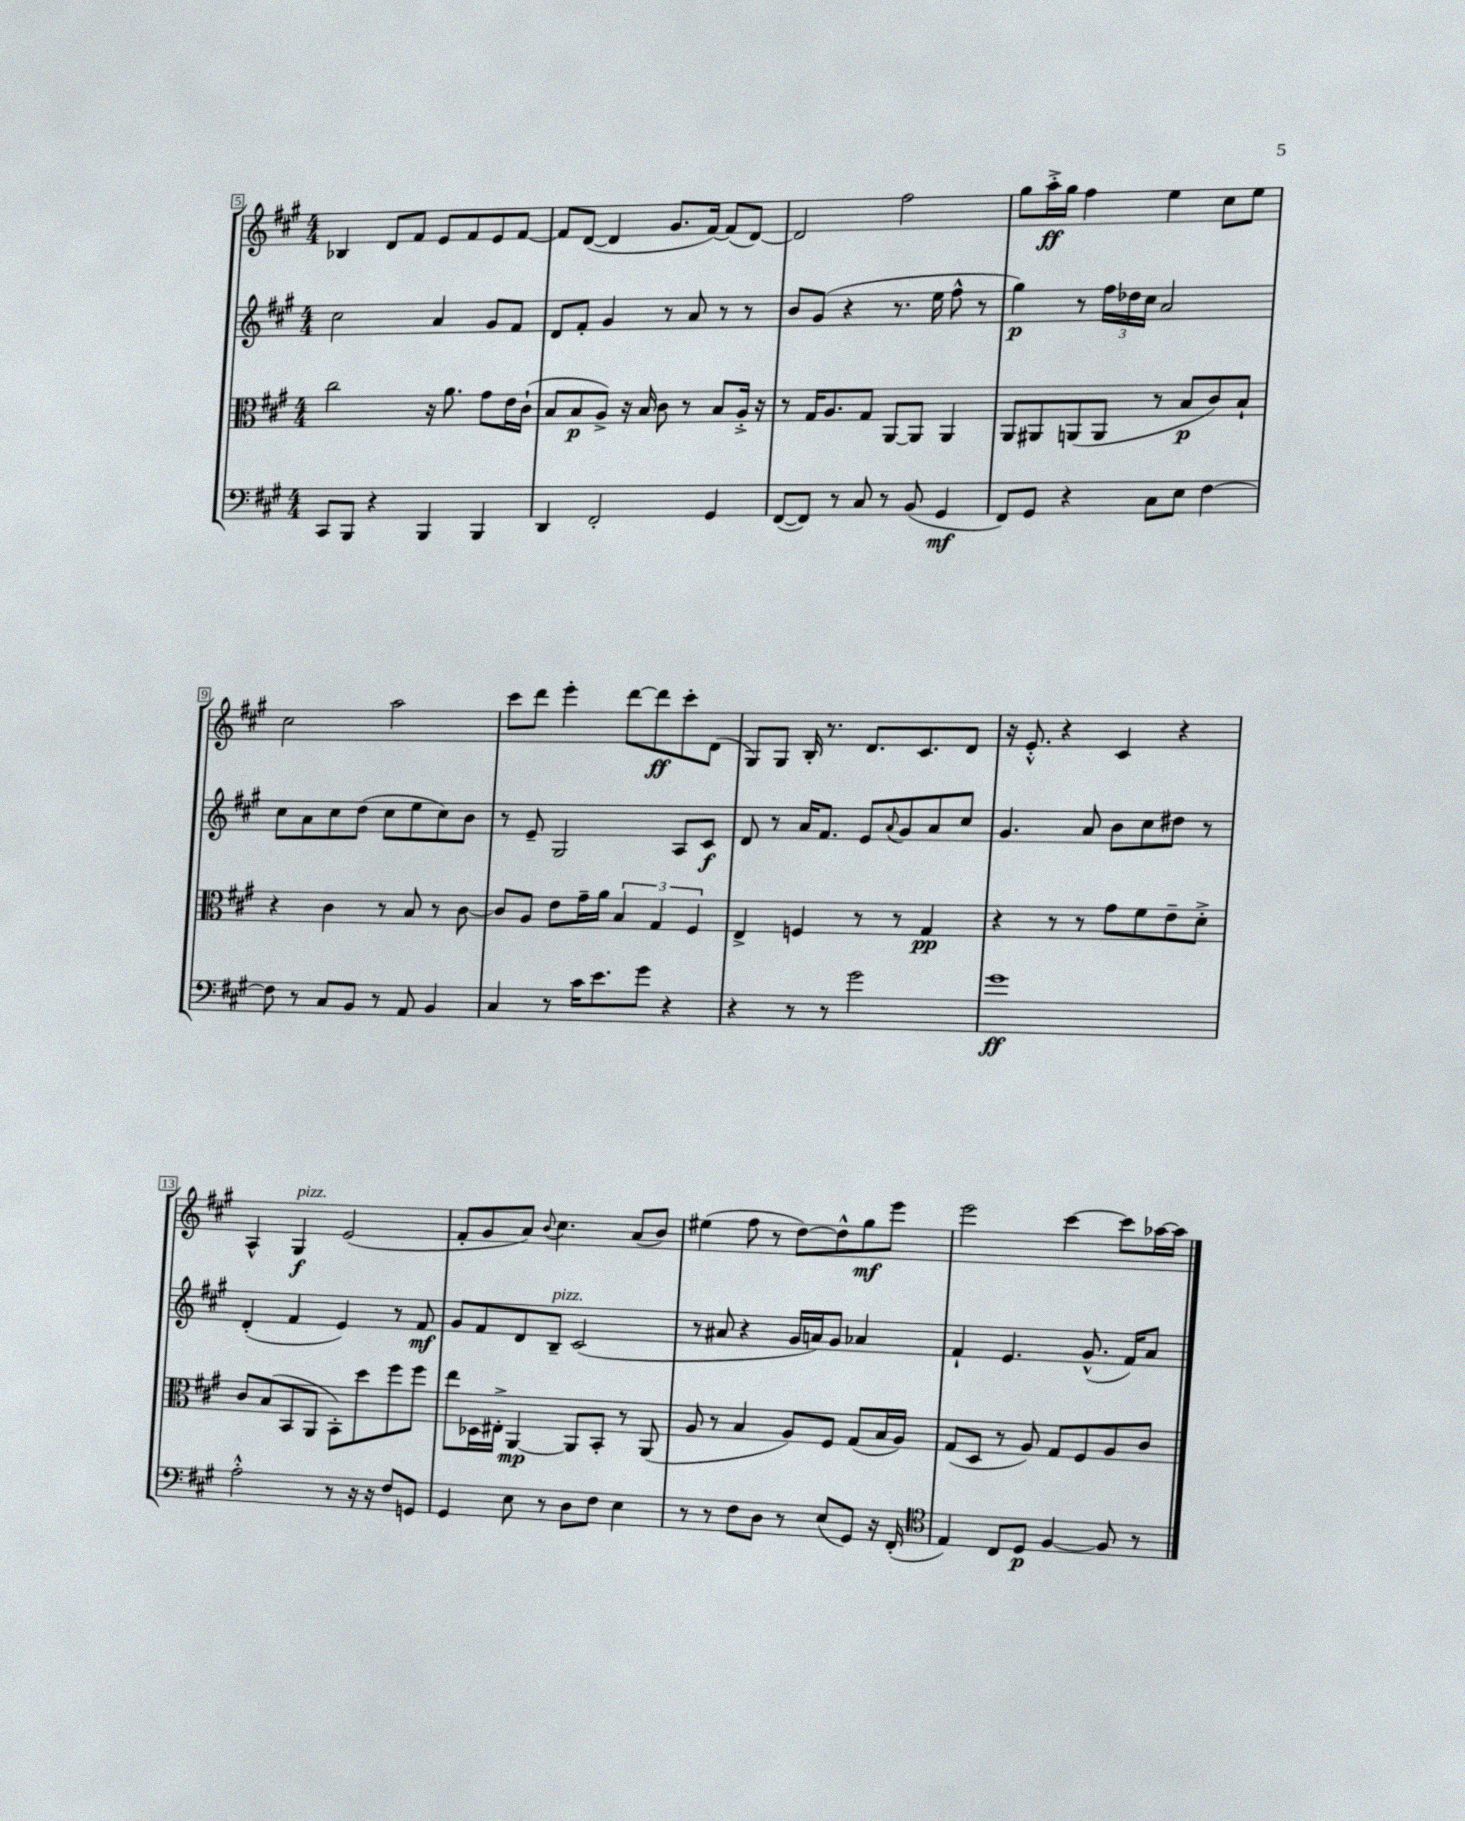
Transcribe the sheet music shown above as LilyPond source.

<<
\new StaffGroup <<
\new Staff = "s0" {
    \clef treble \key a \major \numericTimeSignature \time 4/4
    bes4 d'8 fis'8 e'8 fis'8 e'8 fis'8~ |
    fis'8 d'8~( d'4 gis'8. fis'16~) fis'8( d'8~) |
    d'2 fis''2 |
    gis''8 a''16-.->\ff gis''16 fis''4 e''4 cis''8 e''8 |
    cis''2 a''2 |
    cis'''8 d'''8 e'''4-. d'''8~ d'''8\ff cis'''8-. d'8( |
    gis8) gis8 b16-. r8. d'8. cis'8. d'8 |
    r16 e'8.-.-^ r4 cis'4 r4 |
    a4-^ gis4\f^\markup { \italic "pizz." } e'2( |
    fis'8-. gis'8 a'8) \appoggiatura { b'8 } cis''4. a'8( b'8) |
    eis''4( fis''8 r8 d''8~) d''8-^ gis''8\mf e'''8 |
    e'''2 cis'''4~ cis'''8 aes''16~ aes''16 \bar "|." |
}
\new Staff = "s1" {
    \clef treble \key a \major \numericTimeSignature \time 4/4
    cis''2 a'4 gis'8 fis'8 |
    d'8 fis'8-. gis'4 r8 a'8 r8 r8 |
    b'8 gis'8( r4 r8. e''16 fis''8-^ r8 |
    gis''4\p) r8 \tuplet 3/2 { fis''16 des''16 cis''16 } a'2 |
    cis''8 a'8 cis''8 d''8( cis''8 e''8 cis''8) b'8 |
    r8 e'8-- gis2 a8 cis'8\f |
    d'8 r8 a'16 fis'8. e'8 \appoggiatura { a'8 } gis'8 a'8 cis''8 |
    gis'4. a'8 b'8 cis''8 dis''8 r8 |
    d'4-.( fis'4 e'4) r8 fis'8\mf |
    gis'8 fis'8 d'8 b8--^\markup { \italic "pizz." } cis'2( |
    r8 ais'8 r4 gis'16 a'16) gis'8 aes'4 |
    fis'4-! e'4. gis'8.-^( fis'16) a'8 \bar "|." |
}
\new Staff = "s2" {
    \clef alto \key a \major \numericTimeSignature \time 4/4
    cis''2 r16 a'8. gis'8 e'16 cis'16-!( |
    b8 b8\p a8->) r16 b16 cis'8 r8 b8 a16-.-> r16 |
    r8 gis16 a8. gis8 a,8~ a,8 a,4 |
    a,8 ais,8 a,8( a,8 r8 b8\p cis'8) b8-! |
    r4 cis'4 r8 b8 r8 cis'8~ |
    cis'8 a8 e'8 gis'16-- a'16 \tuplet 3/2 { b4 gis4 fis4 } |
    e4-> f4 r8 r8 gis4\pp |
    r4 r8 r8 gis'8 fis'8 e'8-- d'8-.-> |
    cis'8 b8( b,8 a,8 b,8-.) d''8 fis''8 fis''8 |
    e''8 des16 eis16-.-> a,4~\mp a,8 b,8-. r8 a,8( |
    a8 r8 b4 a8) fis8 gis8( b16 a16) |
    gis8( d8 r8 a8) gis8 fis8 a8 cis'8 \bar "|." |
}
\new Staff = "s3" {
    \clef bass \key a \major \numericTimeSignature \time 4/4
    cis,8 b,,8 r4 b,,4 b,,4 |
    d,4 fis,2-. gis,4 |
    fis,8~( fis,8) r8 cis8 r8 b,8( gis,4\mf |
    fis,8) gis,8 r4 cis8 e8 fis4~ |
    fis8 r8 cis8 b,8 r8 a,8 b,4 |
    cis4 r8 cis'16 e'8. gis'8 r4 |
    r4 r8 r8 gis'2 |
    gis'1\ff |
    a2-.-^ r8 r16 r16 fis8 g,8 |
    gis,4 e8 r8 d8 fis8 e4 |
    r8 r8 fis8 d8 r8 e8( gis,8) r16 fis,16-.( |
    \clef tenor e4) cis8 d8\p fis4~ fis8 r8 \bar "|." |
}
>>
>>
\layout { \context { \Score currentBarNumber = #5 \override BarNumber.stencil = #(make-stencil-boxer 0.1 0.3 ly:text-interface::print) } }
